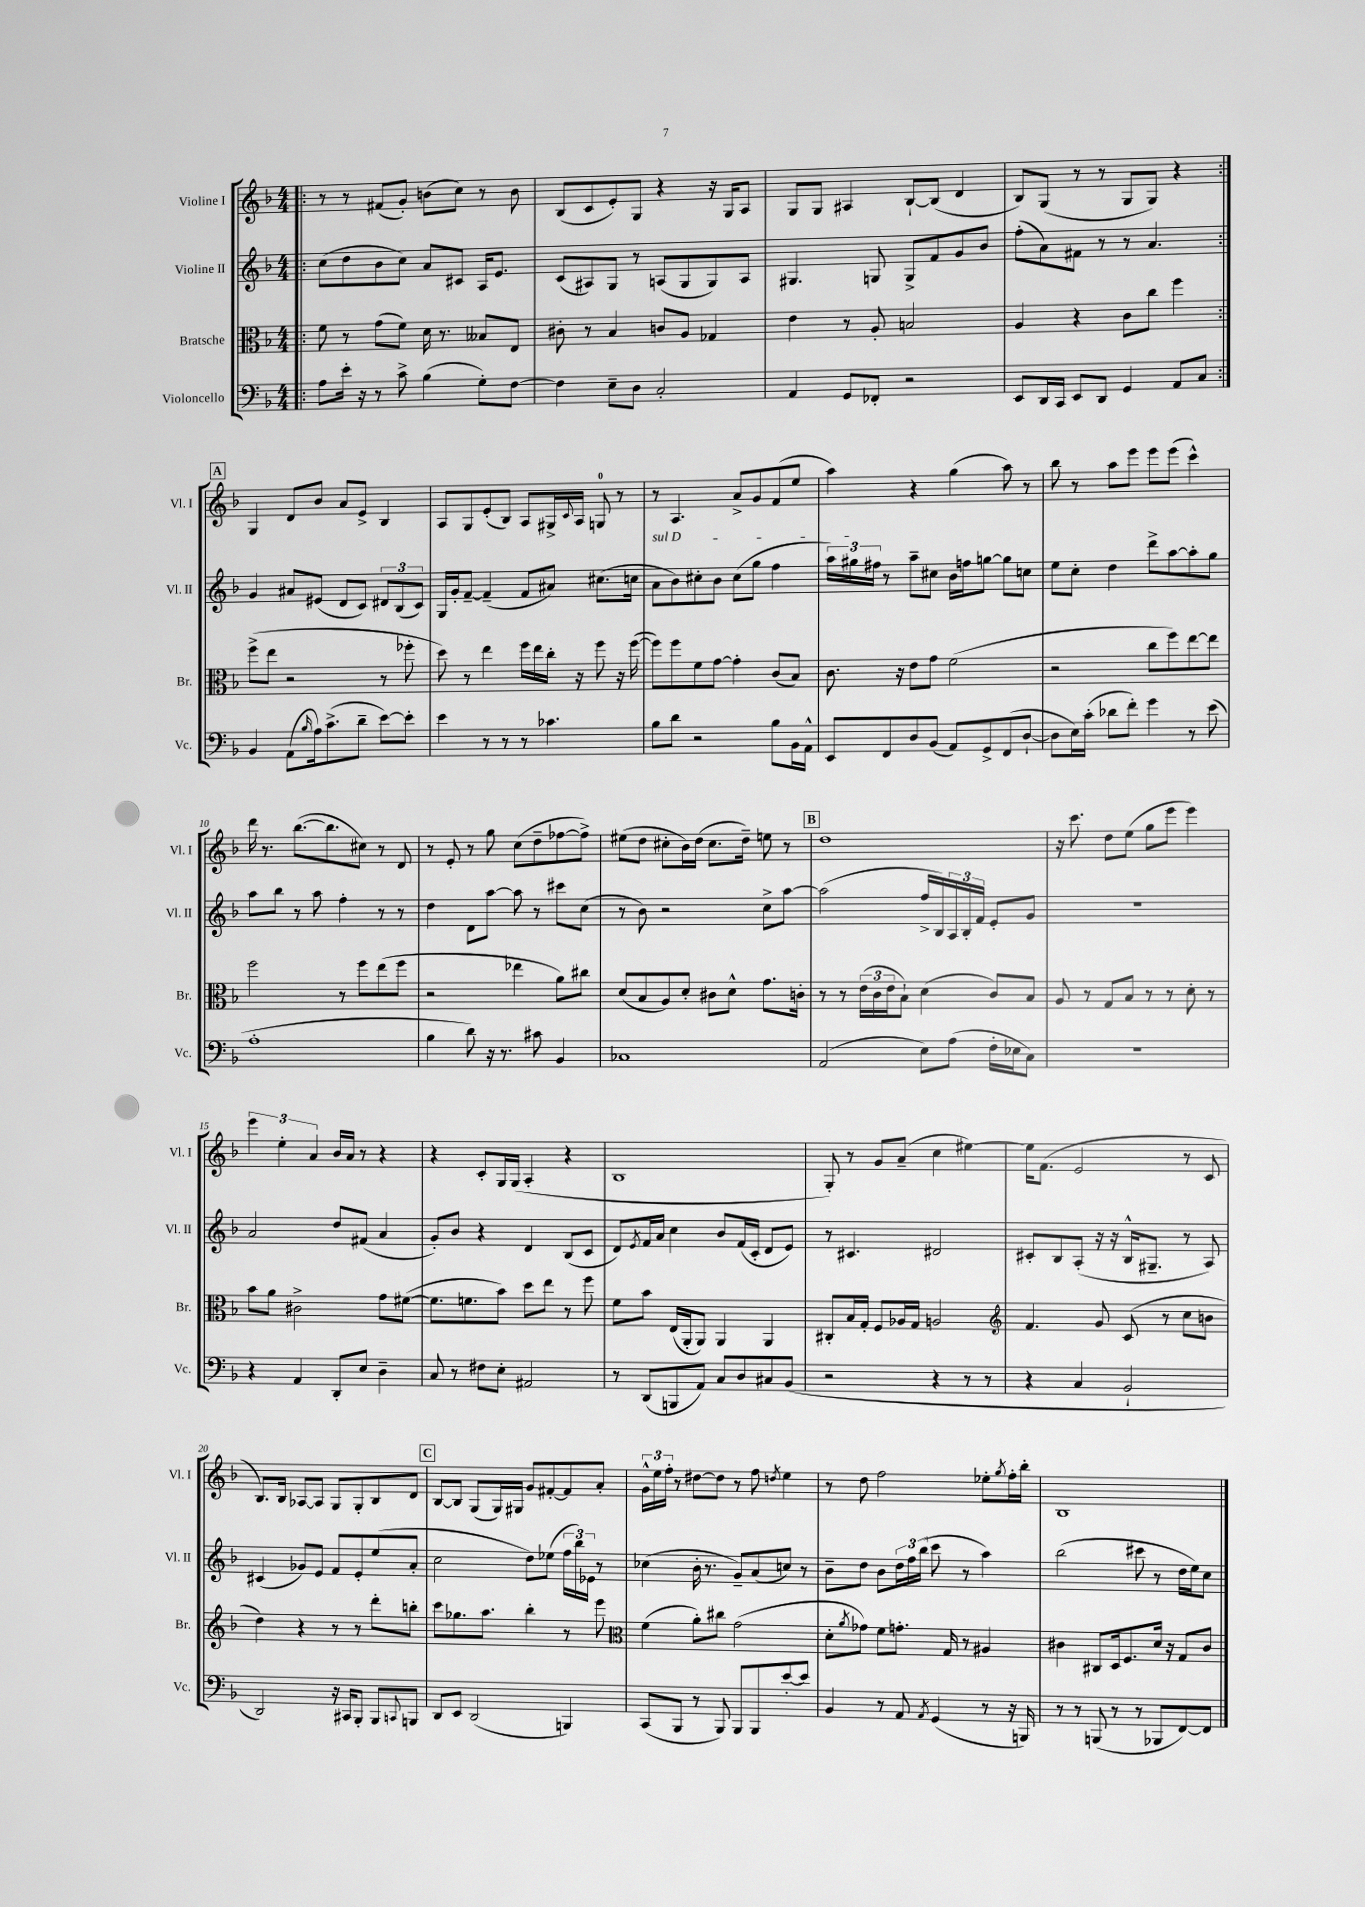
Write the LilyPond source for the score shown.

<<
\new StaffGroup <<
\new Staff = "s0" \with { instrumentName = "Violine I" shortInstrumentName = "Vl. I" } {
    \clef treble \key f \major \numericTimeSignature \time 4/4
    \repeat volta 2 { \bar ".|:" r8 r8 fis'8( g'8-.) b'8( c''8) r8 b'8 |
    bes8( c'8 e'8-.) g8 r4 r16 g16 a8 |
    g8 g8 ais4 bes8~-! bes8( d'4 |
    bes8) g8( r8 r8 g8 g8) r4 | }
    \mark \markup { \box "A" } g4 d'8 bes'8 a'8 e'8-> bes4 |
    a8 g8 e'8-.( bes8) a8 gis16-> \appoggiatura { c'8 } a16 g8-0 r8 |
    r8 a4. a'8-> g'8 f'8( e''8 |
    a''4) r4 g''4( a''8) r8 |
    bes''8 r8 a''8 e'''8 e'''8 e'''8( c'''4-^) |
    d'''16 r8. bes''8.~( bes''8. cis''8) r8 d'8 |
    r8 e'8-. r8 g''8 c''8( d''8-- fes''8~ fes''8->) |
    eis''8( d''8 cis''8-. bes'16) d''16( cis''8. d''16--) e''8 r8 |
    \mark \markup { \box "B" } d''1 |
    r16 c'''8. d''8 e''8( g''8 e'''8 e'''4) |
    \tuplet 3/2 { e'''4 e''4-. a'4 } bes'16 a'16 r8 r4 |
    r4 c'8-. g16 g16( a4-. r4 |
    bes1 |
    g8-.) r8 g'8 a'8--( c''4 eis''4~) |
    eis''16 f'8.( e'2 r8 c'8 |
    bes8.) bes16 aes8~ aes8 g8 g8-. bes8 d'8 |
    \mark \markup { \box "C" } bes8~ bes8 g8( g16) gis16 g'8 fis'8~-. fis'8 a'8-. |
    \tuplet 3/2 { g'16-^ e''16 f''16-. } r8 dis''8~ dis''8 r8 f''8 \acciaccatura { d''8 } e''4 |
    r8 d''8 f''2 ees''8-. \acciaccatura { g''8 } f''16-. bes''16-. |
    bes1 \bar "|." |
}
\new Staff = "s1" \with { instrumentName = "Violine II" shortInstrumentName = "Vl. II" } {
    \clef treble \key f \major \numericTimeSignature \time 4/4
    \repeat volta 2 { \bar ".|:" c''8( d''8 bes'8 c''8) a'8 cis'8 a16 e'8. |
    c'8( ais8) g8 r8 a8( g8 g8) a8 |
    gis4. g8 g8-> f'8 g'8 bes'8 |
    f''8-.( a'8) fis'8 r8 r8 a'4. | }
    \mark \markup { \box "A" } g'4 ais'8 eis'8( d'8 c'8) \tuplet 3/2 { dis'8 bes8( c'8) } |
    g16 g'16-. f'8~-- f'4--( f'8 ais'8) cis''8.( c''16 |
    \once \override TextSpanner.bound-details.left.text = \markup { \italic "sul D" } a'8\startTextSpan bes'8) cis''8-. bes'8 cis''8( g''8 f''4 |
    \tuplet 3/2 { a''16) gis''16 fis''16\stopTextSpan } r8 a''8-- cis''8 bes'16 f''16 g''8~ g''8 c''8 |
    e''8 c''8-. d''4 d'''8-> a''8~ a''8-. g''8 |
    a''8 bes''8 r8 a''8 f''4-. r8 r8 |
    d''4 d'8 a''8~ a''8 r8 cis'''8 c''8( |
    r8 bes'8) r2 c''8-> a''8~ |
    \mark \markup { \box "B" } a''2( f''16-> bes16) \tuplet 3/2 { a16 bes16-. f'16 } e'8-. g'8 |
    R1 |
    a'2 d''8 fis'8( a'4 |
    g'8-.) bes'8 r4 d'4 bes8( c'8 |
    d'8) \acciaccatura { e'8 } f'16 a'16 c''4 bes'8 f'16( c'16-. d'8 e'8) |
    r8 cis'4. dis'2 |
    cis'8-. bes8 a8-.( r16 r16 bes16-^ gis8.-- r8 a8) |
    cis'4( ges'8) e'8 f'8 e'8-. e''8( a'8-. |
    \mark \markup { \box "C" } c''2 d''8) ees''8( \tuplet 3/2 { f''16 bes''16) ees'16 } r8 |
    ces''4( bes'16-. r8. g'8--) a'8( c''8) r8 |
    bes'8-- d''8 bes'8 \tuplet 3/2 { d''16 f''16 bes''16( } c'''8 r8 a''4) |
    bes''2( cis'''8 r8 d''16 e''16) c''8 \bar "|." |
}
\new Staff = "s2" \with { instrumentName = "Bratsche" shortInstrumentName = "Br." } {
    \clef alto \key f \major \numericTimeSignature \time 4/4
    \repeat volta 2 { \bar ".|:" f'8 r8 g'8( f'8) d'16 r8. beses8 e8 |
    cis'8-. r8 bes4 c'8 a8 ges4 |
    e'4 r8 a8-. b2 |
    a4 r4 c'8 c''8 f''4 | }
    \mark \markup { \box "A" } f''8->( e''8 r2 r8 fes''8-. |
    d''8) r8 e''4 f''16 e''16 c''16-. r16 f''8 r16 f''16~( |
    f''8) f''8 f'8 g'8~ g'4-. c'8( bes8) |
    c'8. r16 e'8 g'8 f'2( |
    r2 c''8 f''8) e''8~ e''8 |
    f''2 r8 f''8 e''8( f''8 |
    r2 ees''4 a'8) cis''8 |
    d'8( bes8 a8) d'8-. cis'8 d'8-^ g'8. c'16-. |
    \mark \markup { \box "B" } r8 r8 \tuplet 3/2 { e'16( c'16 e'16 } bes8-!) d'4( c'8) bes8 |
    a8 r8 g8 bes8 r8 r8 d'8-. r8 |
    bes'8 a'8 cis'2-> g'8 fis'8~( |
    fis'8. f'8. bes'8) d''8 e''8 r8 f''8 |
    f'8 bes'8 e16( a,16-. a,8) a,4 a,4 |
    cis8-. bes16 g16-. f8 aes16 g16 a2 |
    \clef treble f'4. g'8 c'8( r8 c''8 b'8 |
    d''4) r4 r8 r8 d'''8-. b''8-. |
    \mark \markup { \box "C" } c'''8 ges''8. a''8. bes''4-. r8 e'''8 |
    \clef alto f'4( a'8-.) cis''8 g'2( |
    d'8-. \acciaccatura { a'8 } ges'8) f'8 g'8.-. g16 r8 ais4 |
    cis'4 cis8 d16 f8. d'16 r16 g8 cis'8 \bar "|." |
}
\new Staff = "s3" \with { instrumentName = "Violoncello" shortInstrumentName = "Vc." } {
    \clef bass \key f \major \numericTimeSignature \time 4/4
    \repeat volta 2 { \bar ".|:" a8 e'16-. r16 r8 c'8-> bes4( g8-.) f8~ |
    f4 e8-- d8 c2-. |
    a,4 g,8 fes,8-. r2 |
    e,8 d,16 c,16 e,8 d,8 g,4 a,8 c8 | }
    \mark \markup { \box "A" } bes,4 a,8( \grace { bes16 } a16) c'8.->( d'8-- e'8~) e'8-. |
    e'4 r8 r8 r8 ces'4. |
    bes8 d'8 r2 bes8 bes,16 a,16-^ |
    e,8 f,8 d8 bes,8( a,8) g,8-> f,8( d8~-! |
    d8 e16) c'16-.( des'8 f'8-.) g'4 r8 e'8( |
    a1-. |
    bes4 d'8) r16 r8. cis'8 bes,4 |
    ces1 |
    \mark \markup { \box "B" } a,2( e8) a8( f16-. ees16 c8) |
    R1 |
    r4 a,4 d,8-. e8 d4-- |
    c8 r8 fis8 e8-. ais,2 |
    r8 d,8( b,,8 a,8) c8 d8 cis8 bes,8( |
    r2 r4 r8 r8 |
    r4 c4 bes,2-! |
    d,2) r16 cis,16 bes,,8-. bes,,8 \appoggiatura { c,8 } b,,8 |
    \mark \markup { \box "C" } d,8 e,8 d,2( b,,4) |
    c,8( bes,,8 r8 bes,,8) bes,,8 bes,,8 e'8~-. e'8 |
    bes,4 r8 a,8 \acciaccatura { a,8 } g,4( r8 r16 b,,16) |
    r8 r8 b,,8( r8 r8 bes,,8 f,8~) f,8 \bar "|." |
}
>>
>>
